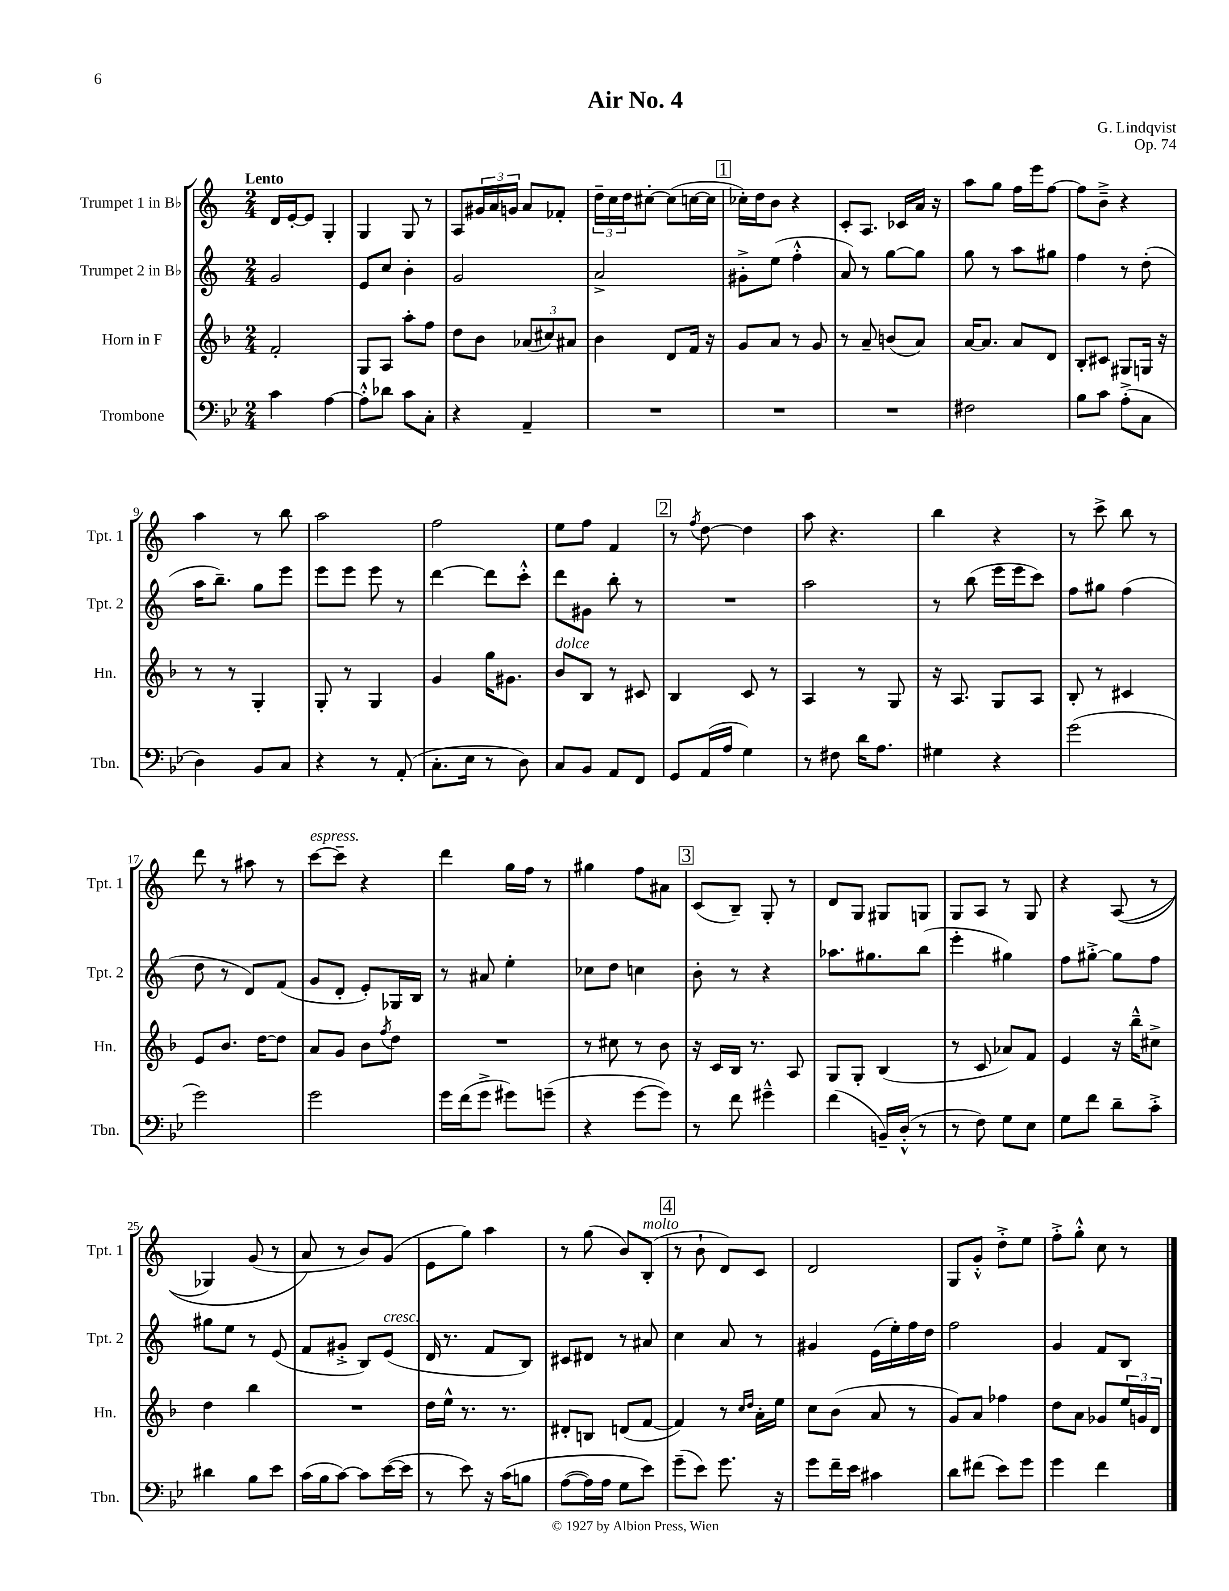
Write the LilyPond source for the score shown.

\header { title = "Air No. 4" composer = "G. Lindqvist" opus = "Op. 74" }
<<
\new StaffGroup <<
\new Staff = "s0" \with { instrumentName = "Trumpet 1 in Bb" shortInstrumentName = "Tpt. 1" } {
    \clef treble \key c \major \numericTimeSignature \time 2/4 \tempo "Lento"
    d'16 e'16~-. e'8 g4-. |
    g4 g8 r8 |
    a8 \tuplet 3/2 { gis'16 a'16 g'16 } a'8 fes'8-. |
    \tuplet 3/2 { d''16-- c''16 d''16 } cis''8~-. cis''8( c''16~ c''16 |
    \mark \markup { \box "1" } ces''16-.) d''16 b'8 r4 |
    c'8-. a8. ces'16 a'16 r16 |
    a''8 g''8 f''16 e'''16 f''8~ |
    f''8 b'8---> r4 |
    a''4 r8 b''8 |
    a''2 |
    f''2 |
    e''8 f''8 f'4 |
    \mark \markup { \box "2" } r8 \acciaccatura { f''8 } d''8~ d''4 |
    a''8 r4. |
    b''4 r4 |
    r8 c'''8-> b''8 r8 |
    d'''8 r8 ais''8 r8 |
    c'''8~^\markup { \italic "espress." } c'''8-- r4 |
    d'''4 g''16 f''16 r8 |
    gis''4 f''8 ais'8 |
    \mark \markup { \box "3" } c'8( b8--) g8-. r8 |
    d'8 g8 gis8 g8 |
    g8 a8 r8 g8 |
    r4 a8(\( r8 |
    ges4) g'8( r8 |
    a'8\) r8 b'8) g'8( |
    e'8 g''8) a''4 |
    r8 g''8( b'8) b8-.^\markup { \italic "molto" }( |
    \mark \markup { \box "4" } r8 b'8-! d'8) c'8 |
    d'2 |
    g8 g'8-.-^ d''8-.-> e''8 |
    f''8-.-> g''8-.-^ c''8 r8 \bar "|." |
}
\new Staff = "s1" \with { instrumentName = "Trumpet 2 in Bb" shortInstrumentName = "Tpt. 2" } {
    \clef treble \key c \major \numericTimeSignature \time 2/4
    g'2 |
    e'8 c''8 b'4-. |
    g'2 |
    a'2-> |
    \mark \markup { \box "1" } gis'8-.-> e''8( f''4-.-^ |
    a'8) r8 g''8~ g''8 |
    g''8 r8 a''8 gis''8 |
    f''4 r8 d''8-.( |
    a''16 b''8.--) g''8 e'''8 |
    e'''8 e'''8 e'''8 r8 |
    d'''4~ d'''8 c'''8-.-^ |
    d'''8 gis'8 b''8-. r8 |
    \mark \markup { \box "2" } R2 |
    a''2 |
    r8 b''8( e'''16 e'''16 c'''8) |
    f''8 gis''8 f''4( |
    d''8 r8 d'8) f'8( |
    g'8 d'8-. e'8-.) ges16 b16 |
    r8 ais'8 e''4-. |
    ces''8 d''8 c''4 |
    \mark \markup { \box "3" } b'8-. r8 r4 |
    aes''8. gis''8. b''8( |
    e'''4-. gis''4) |
    f''8 gis''8~-.-> gis''8 f''8 |
    gis''8 e''8 r8 e'8( |
    f'8 gis'8-.-> b8) e'8^\markup { \italic "cresc." }( |
    d'16 r8. f'8 b8) |
    cis'8 dis'8 r8 ais'8 |
    \mark \markup { \box "4" } c''4 a'8 r8 |
    gis'4 e'16( e''16-.) f''16 d''16 |
    f''2 |
    g'4 f'8 b8 \bar "|." |
}
\new Staff = "s2" \with { instrumentName = "Horn in F" shortInstrumentName = "Hn." } {
    \clef treble \key f \major \numericTimeSignature \time 2/4
    f'2-. |
    g8 a8 a''8-. f''8 |
    d''8 bes'8 \tuplet 3/2 { aes'8( cis''8) ais'8 } |
    bes'4 d'8 f'16 r16 |
    \mark \markup { \box "1" } g'8 a'8 r8 g'8 |
    r8 a'8-- b'8( a'8) |
    a'16~ a'8. a'8 d'8 |
    bes8-. cis'8 gis8 g16 r16 |
    r8 r8 g4-. |
    g8-. r8 g4 |
    g'4 g''16 gis'8. |
    bes'8^\markup { \italic "dolce" } bes8 r8 cis'8 |
    \mark \markup { \box "2" } bes4 c'8 r8 |
    a4 r8 g8 |
    r16 a8. g8 a8 |
    bes8-. r8 cis'4 |
    e'8 bes'8. d''16~ d''8 |
    a'8 g'8 bes'8 \acciaccatura { f''8 } d''8 |
    R2 |
    r8 cis''8 r8 bes'8 |
    \mark \markup { \box "3" } r16 c'16 bes16 r8. a8 |
    g8 g8-. bes4( |
    r8 c'8 aes'8) f'8 |
    e'4 r16 bes''16---^ cis''8-> |
    d''4 bes''4 |
    R2 |
    d''16 e''16-^ r8. r8. |
    dis'8-. b8 d'8( f'8~ |
    \mark \markup { \box "4" } f'4) r8 \grace { c''16 d''16 } a'16-. e''16 |
    c''8 bes'8( a'8 r8 |
    g'8) a'8 fes''4 |
    d''8 a'8 ges'8 \tuplet 3/2 { e''16 g'16 d'16 } \bar "|." |
}
\new Staff = "s3" \with { instrumentName = "Trombone" shortInstrumentName = "Tbn." } {
    \clef bass \key bes \major \numericTimeSignature \time 2/4
    c'4 a4~ |
    a8-.-^ des'8 c'8 c8-. |
    r4 a,4-- |
    R2 |
    \mark \markup { \box "1" } R2 |
    R2 |
    fis2 |
    bes8 c'8 a8-.->( c8 |
    d4) bes,8 c8 |
    r4 r8 a,8-.( |
    c8.-. ees16 r8 d8) |
    c8 bes,8 a,8 f,8 |
    \mark \markup { \box "2" } g,8 a,16( a16 g4) |
    r8 fis8 d'16 a8. |
    gis4 r4 |
    g'2( |
    g'2) |
    g'2 |
    g'16 f'16( g'8-> gis'8) g'8--( |
    r4 g'8~ g'8) |
    \mark \markup { \box "3" } r8 f'8 gis'4---^ |
    f'4( b,16--) d16-.-^( r8 |
    r8 f8) g8 ees8 |
    g8 f'8 d'8-- c'8-.-> |
    dis'4 bes8 ees'8 |
    c'16( bes16 c'8~) c'8 ees'16~( ees'16 |
    r8 ees'8) r16 c'16\( b8 |
    a8~( a16) a16 g8 ees'8\) |
    \mark \markup { \box "4" } g'8--( ees'8) g'8. r16 |
    g'8 f'16-- ees'16 cis'4 |
    d'8 fis'8( ees'8) g'8 |
    g'4 f'4 \bar "|." |
}
>>
>>
